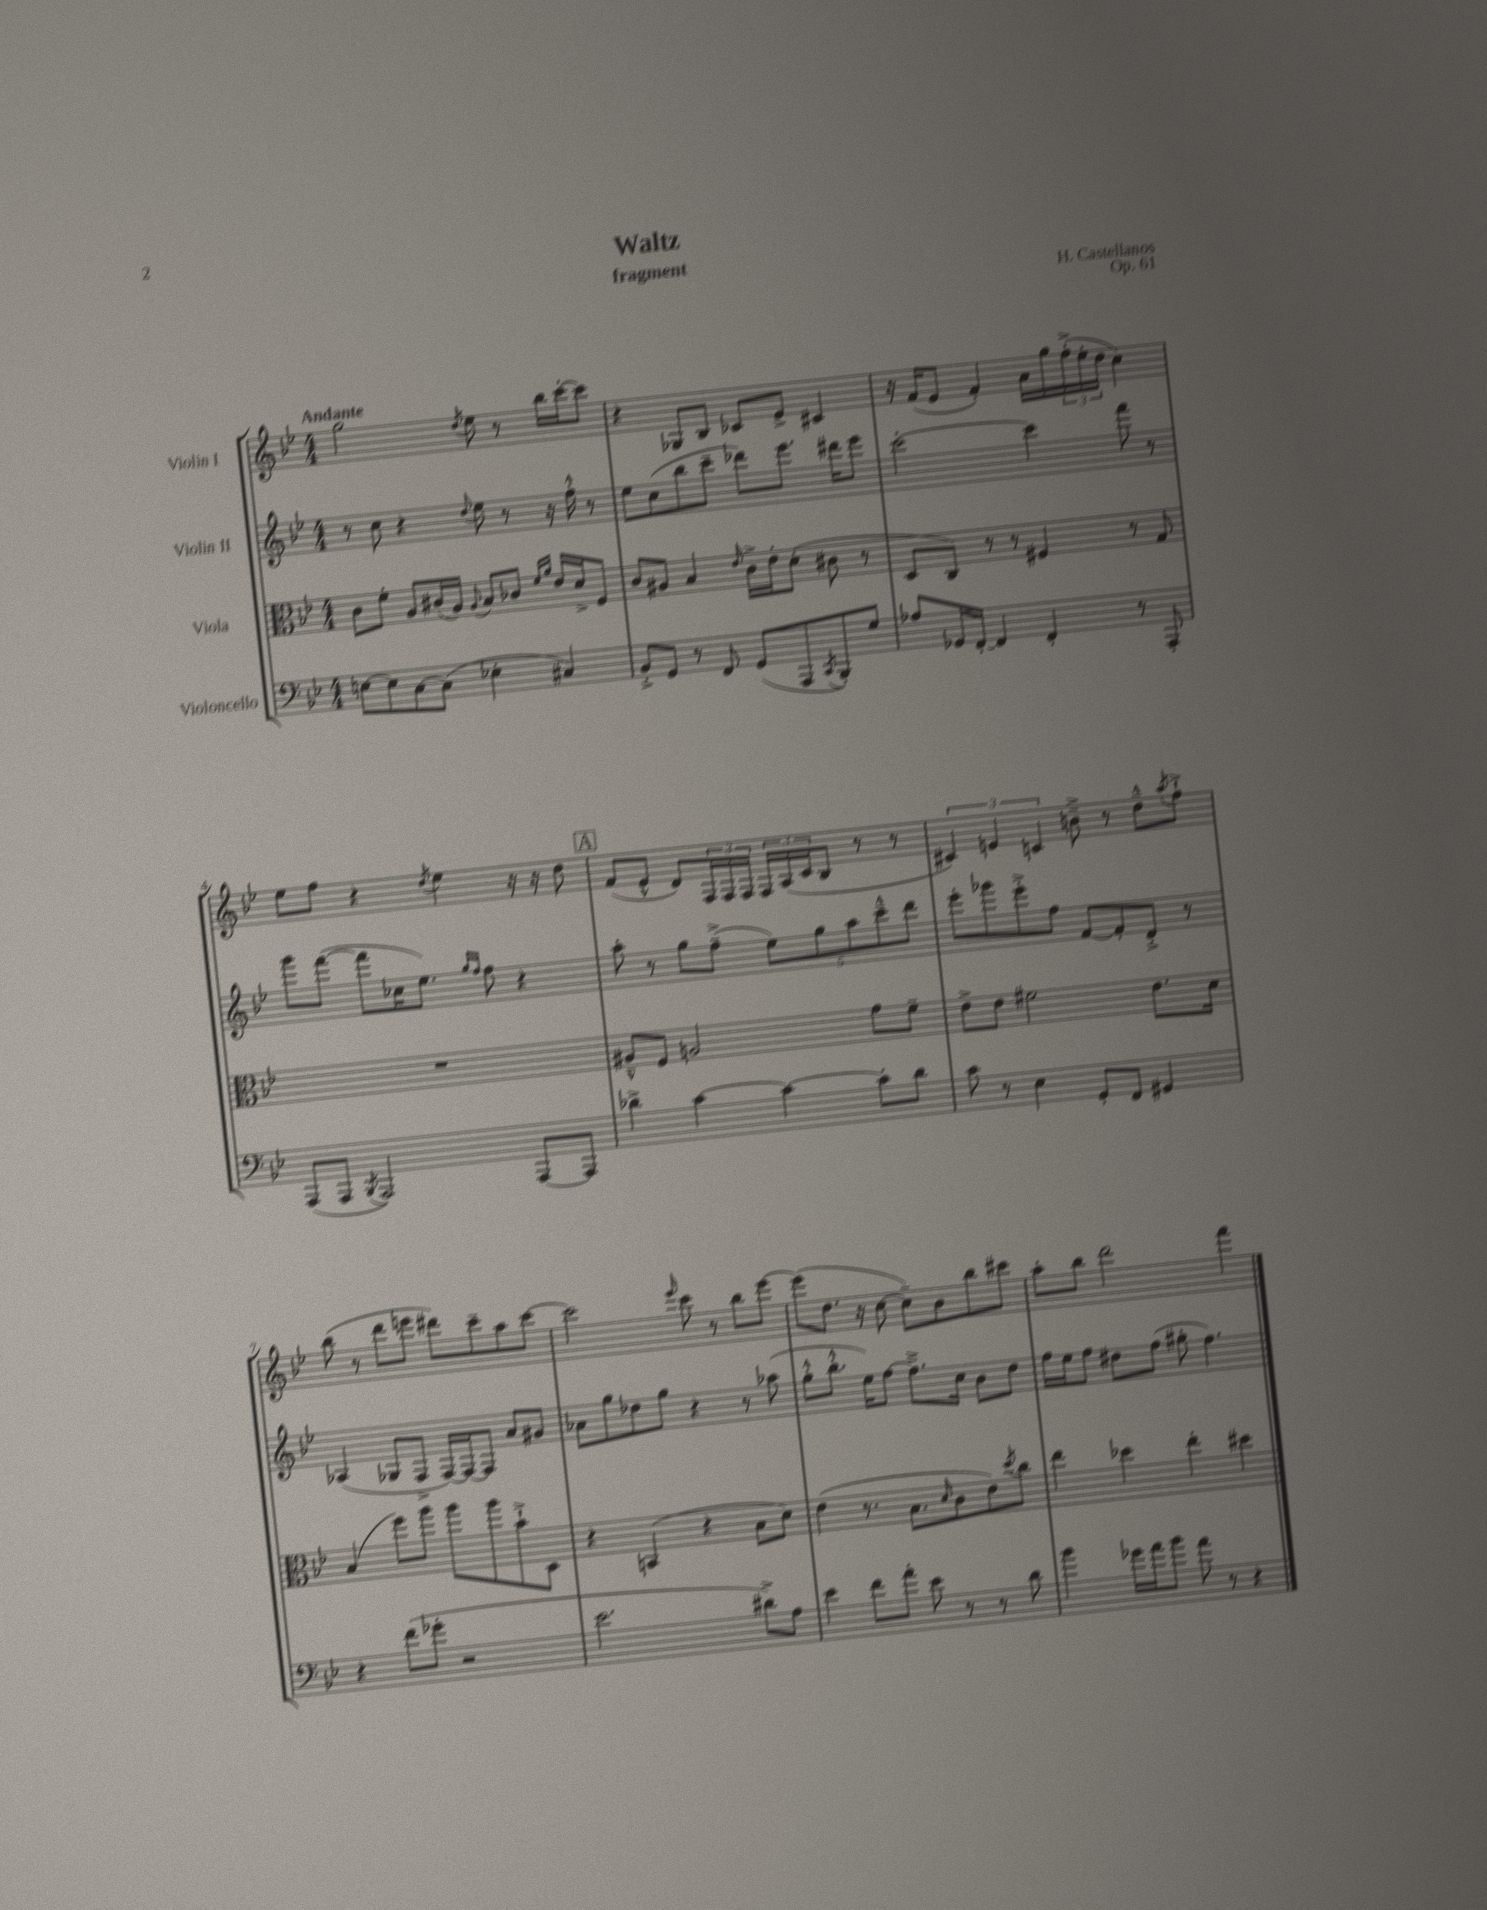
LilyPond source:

\header { title = "Waltz" composer = "H. Castellanos" subtitle = "fragment" opus = "Op. 61" }
<<
\new StaffGroup <<
\new Staff = "s0" \with { instrumentName = "Violin I" } {
    \clef treble \key bes \major \numericTimeSignature \time 4/4 \tempo "Andante"
    g''2 \acciaccatura { d''8 } ees''8 r8 bes''16 c'''16~-. c'''8 |
    r4 ges8 bes8 ces'8 ees'8-> cis'4 |
    r16 f'16( ees'8 f'4-.) a'16 g''16 \tuplet 3/2 { f''16-.->( ees''16-. d''16 } c''4) |
    ees''8 f''8 r4 \acciaccatura { d''8 } ees''4 r16 r16 d''8 |
    \mark \markup { \box "A" } f'8( ees'8-^ d'8) \tuplet 3/2 { f16 f16 f16 } \tuplet 3/2 { f16 a16( c'16 } bes8 r8 r8 |
    \tuplet 3/2 { cis'4) e'4 c'4 } b'8---> r8 d''8---^ \acciaccatura { a''8 } f''8-!-> |
    bes''8( r8 d'''8 e'''8 dis'''8) c'''8-- a''8 c'''8~ |
    c'''2 \grace { ees'''16 } c'''8 r8 bes''8 ees'''8~ |
    ees'''8( d''8. r16 c''8~ c''8--) bes'8 bes''8 cis'''8 |
    a''8-. bes''8 d'''2 f'''4 \bar "|." |
}
\new Staff = "s1" \with { instrumentName = "Violin II" } {
    \clef treble \key bes \major \numericTimeSignature \time 4/4
    r8 c''8 r4 \appoggiatura { d''8 } ees''8 r8 r16 f''16-.-^ r8 |
    ees''8 c''8( bes''8 c'''8-- des'''8) ees'''8. dis'''16 ees'''8 |
    c'''2~-. c'''4 f'''8 r8 |
    g'''8 f'''8~( f'''8 ces''16 ees''8.) \grace { g''16 f''16 } f''8 r4 |
    \mark \markup { \box "A" } a''8-. r8 g''8 f''8--->( \tuplet 5/4 { ees''8) g''8 a''8 c'''8---^ d'''8 } |
    ees'''8-. ges'''8 ees'''8-.-> f''8 f'8~ f'8-. d'8-.-> r8 |
    aes4( ges8 f8-> f16~) f16~ f8 a'8 gis'8 |
    aes'8 g''8 des''8 g''8 r4 r8 aes''8( |
    g''8-.-^ bes''8.-.-^ ees''16) f''8~ f''8.---> c''16 bes'8 d''8 |
    f''16 ees''16 f''8 dis''8 f''8( gis''8-. f''4.) \bar "|." |
}
\new Staff = "s2" \with { instrumentName = "Viola" } {
    \clef alto \key bes \major \numericTimeSignature \time 4/4
    c'8 f'8-. a8 cis'16( a16) \appoggiatura { a8 } bes8 ces'8 \grace { f'16 a'16 } ees'16 d'16-> f8 |
    c'8 ais8 bes4 \grace { ees'16 } c'16-> ees'16-. d'8-.( cis'8 r8 |
    d8 c8) r8 r8 fis4 r8 g8 |
    R1 |
    \mark \markup { \box "A" } ais8---^ f8 a2 g'8 f'8-- |
    ees'8-> ees'8 fis'2 ees'8. d'16 |
    bes4( f''8) a''8 a''8 a''8 bes'8-!-> d8 |
    r4 b,4( r4 bes8 d'8) |
    ees'4( r8. bes8. \grace { d'16 } c'8 ees'8) \acciaccatura { d''8 } c''8 |
    ees''4 des''4 ees''4-. dis''4 \bar "|." |
}
\new Staff = "s3" \with { instrumentName = "Violoncello" } {
    \clef bass \key bes \major \numericTimeSignature \time 4/4
    e8~ e8 c8~ c8( ees4-. cis4) |
    bes,8-.-> g,8 r8 f,8 g,8( a,,8 \acciaccatura { c,8 } bes,,8-.) g8 |
    aes8 ges,16 f,16~-. f,4 f,4-. r8 a,,8-. |
    a,,8( a,,8 \acciaccatura { bes,,8 } a,,2) a,,8~ a,,8 |
    \mark \markup { \box "A" } des'4-> c'4~ c'4~ c'8-. des'8 |
    c'8 r8 ees4 g,8-. f,8 gis,4 |
    r4 f'8( ges'8-. r2 |
    ees'2. dis'8->) a8 |
    ees'4 f'8 a'8-. ees'8 r8 r8 d'8 |
    bes'4 ges'16 a'16 bes'8 a'8 r8 r4 \bar "|." |
}
>>
>>
